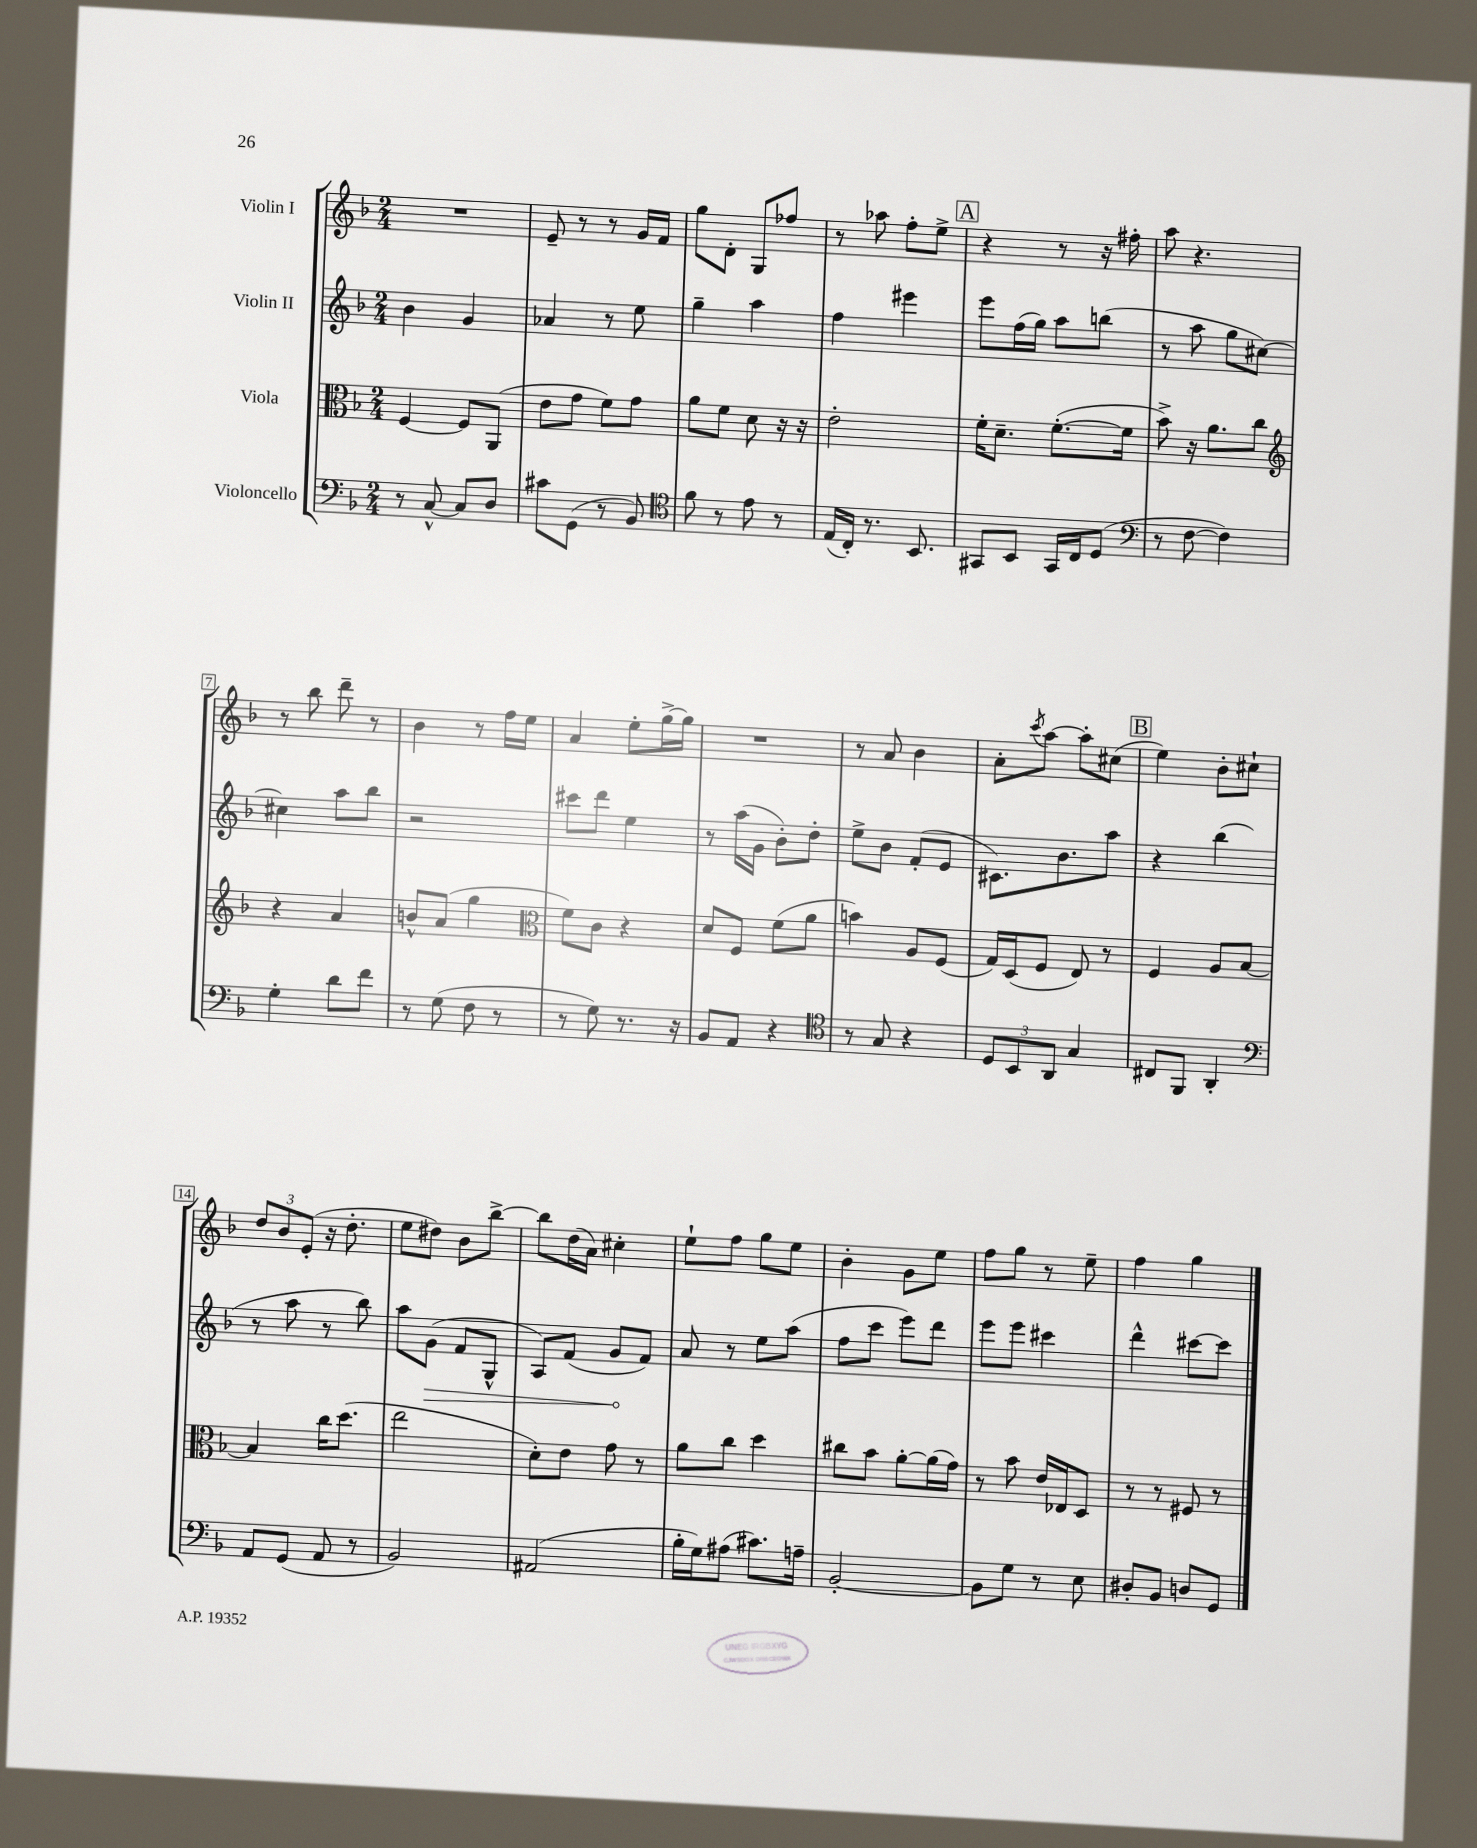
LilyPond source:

<<
\new StaffGroup <<
\new Staff = "s0" \with { instrumentName = "Violin I" } {
    \clef treble \key f \major \numericTimeSignature \time 2/4
    R2 |
    e'8-- r8 r8 g'16 f'16 |
    g''8 d'8-. g8 fes''8 |
    r8 aes''8 f''8-. e''8-> |
    \mark \markup { \box "A" } r4 r8 r16 fis''16-. |
    a''8 r4. |
    r8 bes''8 d'''8-- r8 |
    bes'4 r8 f''16 e''16 |
    a'4 e''8-. g''16~-> g''16 |
    R2 |
    r8 a'8 bes'4 |
    a'8-. \acciaccatura { c'''8 } a''8~ a''8-. cis''8( |
    \mark \markup { \box "B" } e''4) bes'8-. cis''8-! |
    \tuplet 3/2 { d''8 bes'8 e'8-.( } r16 d''8.-. |
    e''8 dis''8) bes'8 bes''8~-> |
    bes''8 d''16( a'16) cis''4-. |
    e''8-! f''8 g''8 e''8 |
    bes'4-. g'8 e''8 |
    f''8 g''8 r8 e''8-- |
    f''4 g''4 \bar "|." |
}
\new Staff = "s1" \with { instrumentName = "Violin II" } {
    \clef treble \key f \major \numericTimeSignature \time 2/4
    bes'4 g'4 |
    aes'4 r8 e''8 |
    g''4-- a''4 |
    f''4 eis'''4 |
    \mark \markup { \box "A" } e'''8 f''16( g''16) a''8 b''8( |
    r8 a''8 g''8 cis''8~) |
    cis''4 a''8 bes''8 |
    r2 |
    cis'''8 d'''8 e''4 |
    r8 a''16( g'16 bes'8-.) d''8-. |
    e''8-> bes'8 f'8-.( e'8 |
    cis'8.) bes'8. a''8 |
    \mark \markup { \box "B" } r4 bes''4( |
    r8 a''8 r8 bes''8) |
    a''8 \once \override Hairpin.circled-tip = ##t g'8\>( f'8 g8-^ |
    a8) f'8( g'8\! f'8) |
    a'8 r8 e''8 a''8( |
    f''8 c'''8 e'''8) d'''8 |
    e'''8 e'''8 cis'''4 |
    d'''4-^ cis'''8~ cis'''8 \bar "|." |
}
\new Staff = "s2" \with { instrumentName = "Viola" } {
    \clef alto \key f \major \numericTimeSignature \time 2/4
    f4~ f8 a,8( |
    e'8 g'8 f'8) g'8 |
    a'8 f'8 d'8 r16 r16 |
    e'2-. |
    \mark \markup { \box "A" } f'16-. d'8.-- f'8.~-.( f'16 |
    bes'8->) r16 a'8. c''8 |
    \clef treble r4 a'4 |
    b'8-^ a'8( g''4 |
    \clef alto f'8) c'8 r4 |
    d'8 f8 f'8( a'8 |
    b'4) a8 f8( |
    g16) d16( f8 e8) r8 |
    \mark \markup { \box "B" } f4 a8 bes8~ |
    bes4 c''16 d''8.( |
    e''2 |
    d'8-.) e'8 g'8 r8 |
    a'8 c''8 d''4 |
    cis''8 bes'8 a'8~-. a'16( g'16) |
    r8 bes'8 e'16 ees16 d8 |
    r8 r8 fis8 r8 \bar "|." |
}
\new Staff = "s3" \with { instrumentName = "Violoncello" } {
    \clef bass \key f \major \numericTimeSignature \time 2/4
    r8 c8~-^ c8 d8 |
    cis'8 g,8( r8 bes,8) |
    \clef tenor f'8 r8 e'8 r8 |
    e16( c16-.) r8. bes,8. |
    \mark \markup { \box "A" } gis,8 bes,8 gis,16 c16 d8( |
    \clef bass r8 f8~ f4) |
    g4-. d'8 f'8 |
    r8 g8( f8 r8 |
    r8 g8) r8. r16 |
    bes,8 a,8 r4 |
    \clef tenor r8 g8 r4 |
    \tuplet 3/2 { d8 bes,8 a,8 } g4 |
    \mark \markup { \box "B" } cis8 f,8 a,4-. |
    \clef bass a,8 g,8( a,8 r8 |
    bes,2) |
    ais,2( |
    bes16-. g16) ais8( cis'8.) a16-- |
    bes,2~-. |
    bes,8 g8 r8 e8 |
    dis8-. bes,8 d8 g,8 \bar "|." |
}
>>
>>
\layout { \context { \Score \override BarNumber.stencil = #(make-stencil-boxer 0.1 0.3 ly:text-interface::print) } }
